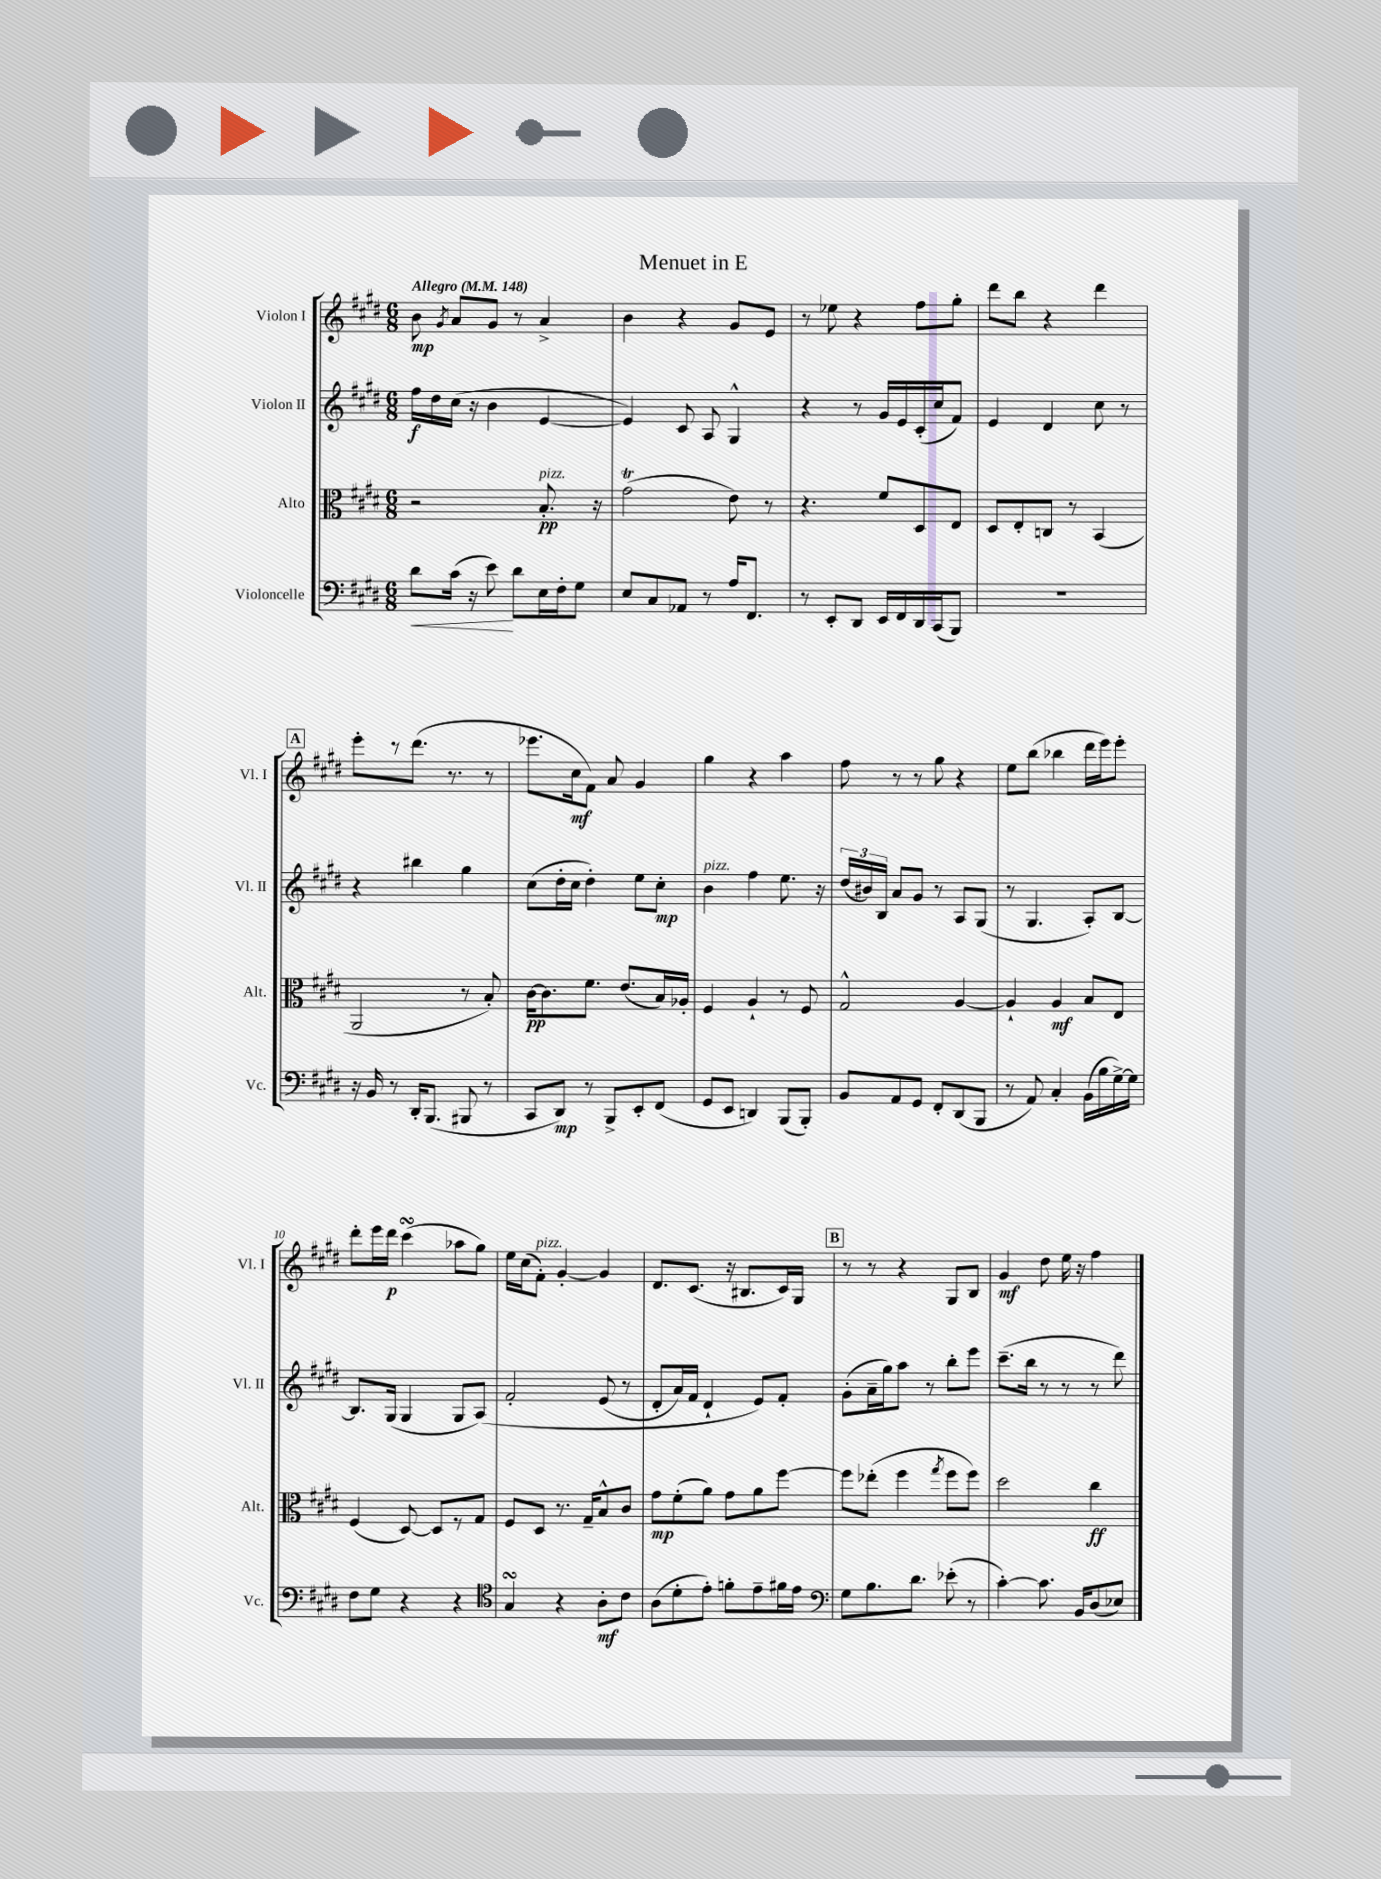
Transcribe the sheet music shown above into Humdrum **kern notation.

**kern	**kern	**kern	**kern
*staff4	*staff3	*staff2	*staff1
*clefF4	*clefC3	*clefG2	*clefG2
*k[f#c#g#d#]	*k[f#c#g#d#]	*k[f#c#g#d#]	*k[f#c#g#d#]
*M6/8	*M6/8	*M6/8	*M6/8
*MM148	*MM148	*MM148	*MM148
8d#\L	2r	16ff#\LL	8b\
.	.	16dd#\	.
.	.	.	8qg#/
(16c#\Jk	.	(16cc#\JJ	8a/L
16r	.	16r	.
8e\)	.	4b\	8g#/J
8d#\L	.	.	8r
16E\L	8.B'/	[4e/	4a^/
16F#'\J	.	.	.
8G#\J	.	.	.
.	16r	.	.
=	=	=	=
8E/L	(2g#\	4e/])	4b\
8C#/	.	.	.
8AA-/J	.	8c#/	4r
8r	.	8A/	.
16A/LK	8e\)	4G#^^/	8g#/L
8.FF#/J	.	.	.
.	8r	.	8e/J
=	=	=	=
8r	4.r	4r	8r
8EE'/L	.	.	8ee-\
8DD#/J	.	8r	4r
16EE/LL	8f#/L	16g#/LL	.
16FF#/	.	16e/	.
16DD#/	8D#/	(16c#'/	8ff#\L
(16CC#/J	.	16cc#/J	.
8BBB/J)	8E/J	8f#/J)	8gg#'\J
=	=	=	=
2.r	8D#/L	4e/	8ddd#\L
.	8E'/	.	8bb\J
.	8C/J	4d#/	4r
.	8r	.	.
.	(4BB/	8cc#\	4ddd#\
.	.	8r	.
=	=	=	=
16r	2AA/	4r	8eee'\L
16BB/	.	.	.
8r	.	.	8r
16DD#'/LK	.	4bb#\	(8.ddd#\J
(8.BBB/J	.	.	.
.	.	.	8.r
8BBB#/	8r	4gg#\	.
8r	8B'/)	.	8r
=	=	=	=
8CC#/L	[16c#\LK	(8cc#\L	8.eee-\L
.	8.c#\]	.	.
8DD#/J)	.	16dd#'\L	.
.	.	16cc#\JJ	16cc#\k
8r	8.f#\J	4dd#'\)	8f#\J)
8BBB^/L	.	.	8a/
.	(8.e/L	.	.
8EE'/	.	8ee\L	4g#/
(8FF#/J	16B/L)	8cc#'\J	.
.	16A-'/JJ	.	.
=	=	=	=
8GG#/L	4F#/	4b\	4gg#\
8EE/J	.	.	.
4DD/)	4A`/	4ff#\	4r
(8BBB/L	8r	8.ee\	4aa\
8BBB'/J)	8F#/	.	.
.	.	16r	.
=	=	=	=
8BB/L	2G#^^/	(24dd#/LL	8ff#\
.	.	24b#/)	.
.	.	24B/JJ	.
8AA/	.	8a/L	8r
8GG#/J	.	8g#/J	8r
8FF#'/L	.	8r	8gg#\
(8DD#/	[4A/	8A/L	4r
8BBB/J	.	(8G#/J	.
=	=	=	=
8r	4A`/]	8r	8ee\L
8AA/)	.	4.G#/	(8bb\J
4C#'/	4A/	.	4bb-\
(16BB\LL	8B/L	8A'/L)	16ddd#\LL
16B\	.	.	16eee\J)
[16G#^\)	8E/J	[8B/J	8eee'\J
16G#\]JJ	.	.	.
=	=	=	=
8F#\L	(4F#/	8.B/]L	8ddd#'\L
8G#\J	.	.	16eee\L
.	.	(16G#/Jk	16ddd#\JJ
4r	[8D#/)	4G#/	(4ccc#\
.	8D#/]L	.	.
4r	8r	8G#/L	8aa-\L
.	8G#/J	&(8A/J)	8gg#\J)
=	=	=	=
*clefC4	*	*	*
4G#/	8F#/L	2f#'/	16ee\LL
.	.	.	(16cc#\J
.	8D#/J	.	8f#'\J)
4r	8.r	.	[4g#'/
.	16G#~/LK	.	.
8A'\L	8B^^/	(8e/	4g#/]
8c#\J	8c#/J	8r	.
=	=	=	=
(8A\L	8g#\L	8d#'/L	8.d#/L
8d#'\	(8f#'\	16a/L)	.
.	.	16f#/JJ	(8.c#/J
8e'\J)	8a\J)	4d#`/	.
8f'\L	8g#\L	.	16r
.	.	.	8.B#/L
8e~\	8a\	8e/L&)	.
16f#\L	[8ff#\J	8f#'/J	16c#/L)
16e\JJ	.	.	16G#/JJ
=	=	=	=
*clefF4	*	*	*
8G#\L	8ff#\]L	(8g#'\L	8r
8.B\	(8ee-'\J	16a~\L	8r
.	.	16gg#\J)	.
.	4ff#\	8aa\J	4r
8.d#\J	.	.	.
.	.	8r	.
.	8qgg#/	.	.
(8e-'\	8ff#\L	8bb'\L	8G#/L
8r	8ff#\J)	8eee\J	8B/J
=	=	=	=
[4c#'\)	2dd#\	(8.ccc#~\L	4g#/
.	.	16bb\Jk	.
8.c#\]	.	8r	8dd#\
.	.	8r	16ee\
16BB/LK	.	.	16r
(8D#/	4cc#\	8r	4ff#\
8E-/J)	.	8ddd#\)	.
==	==	==	==
*-	*-	*-	*-
